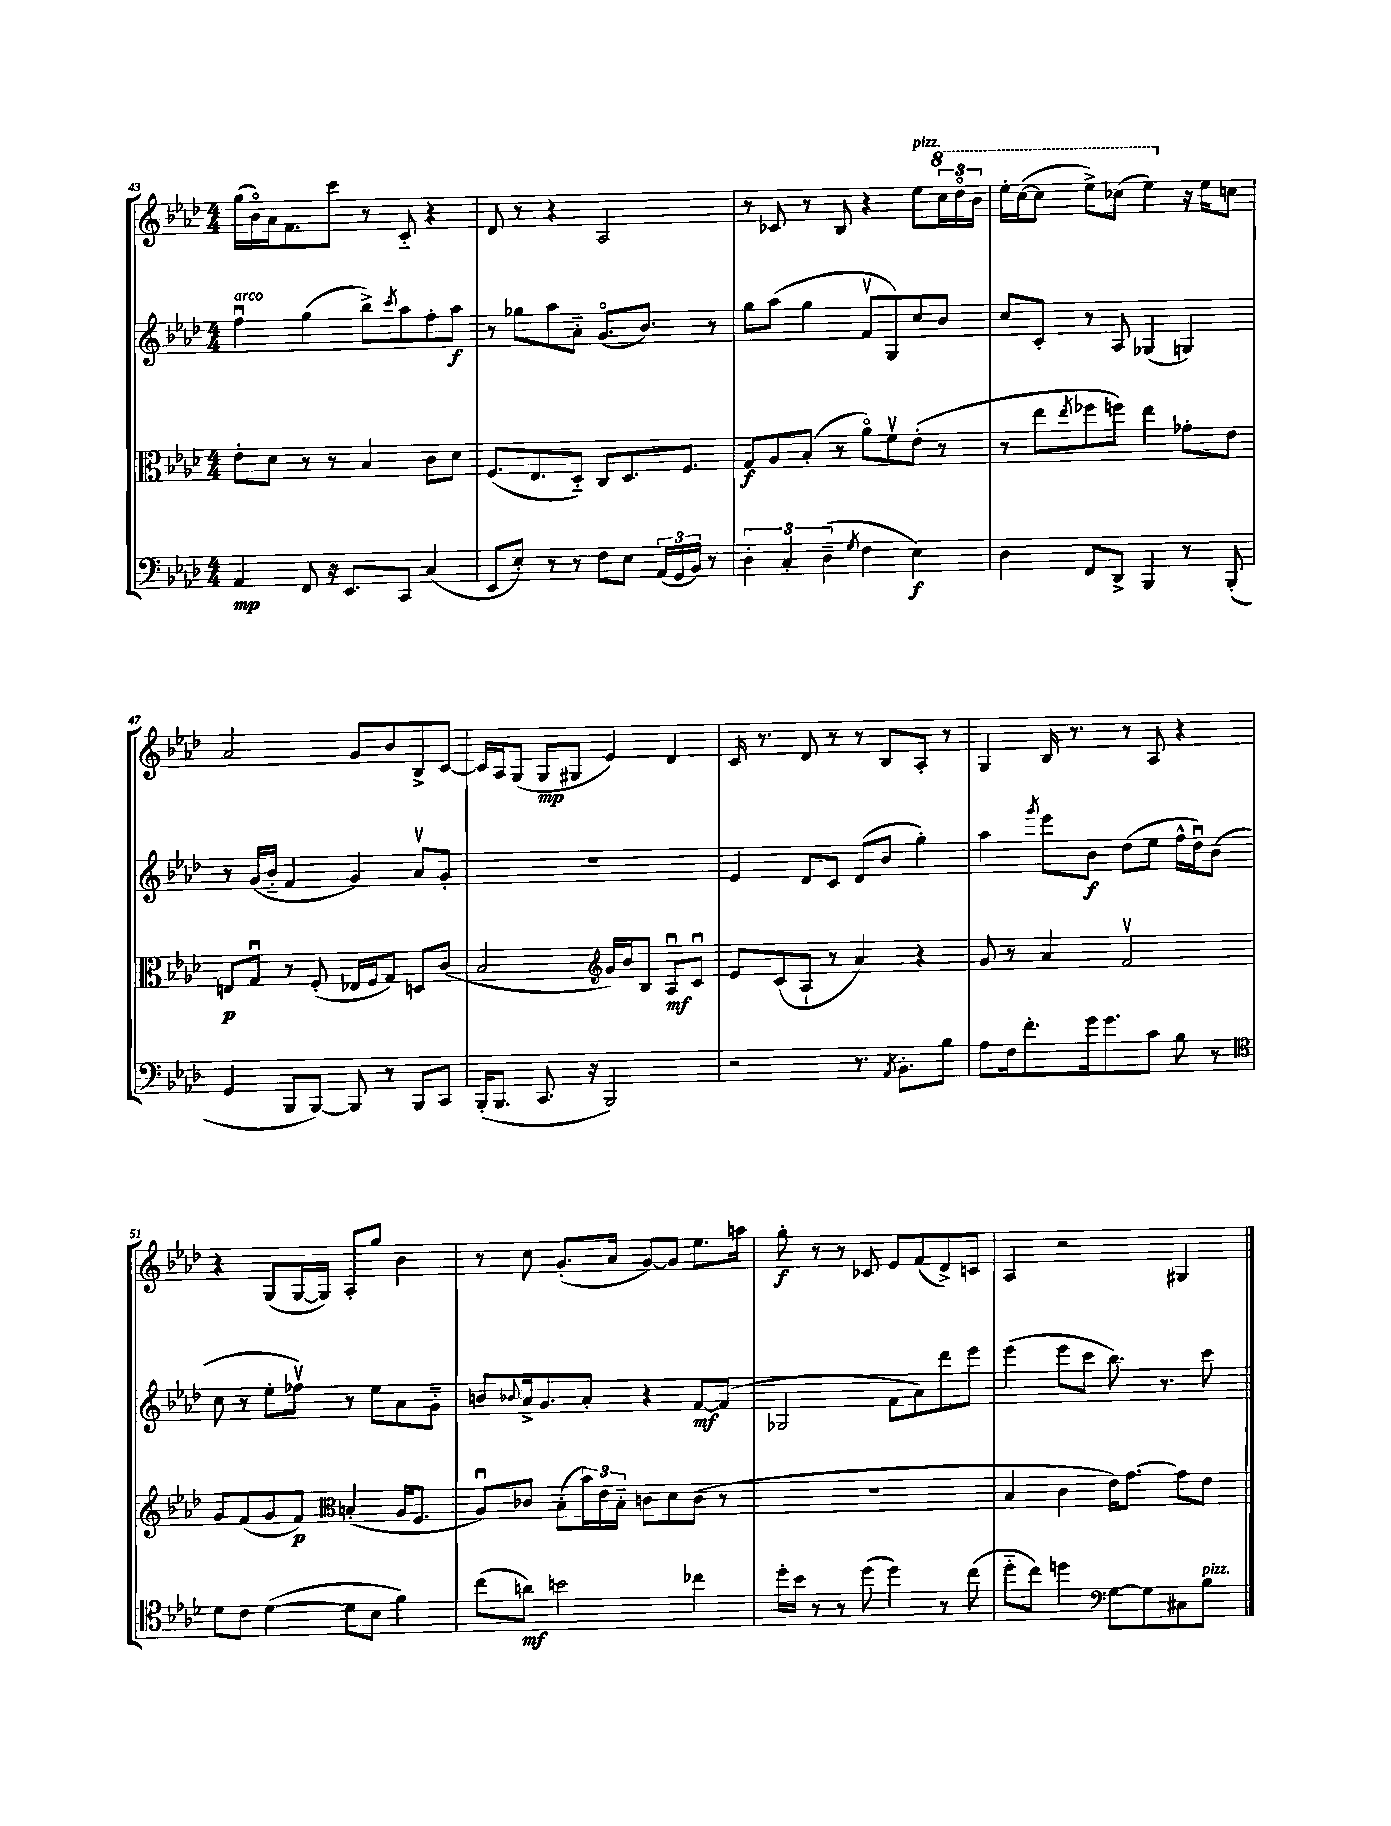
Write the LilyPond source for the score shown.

<<
\new StaffGroup <<
\new Staff = "s0" {
    \clef treble \key aes \major \numericTimeSignature \time 4/4
    g''16( bes'16\flageolet) aes'16 f'8. c'''8 r8 c'8-_ r4 |
    des'8 r8 r4 aes2 |
    r8 ces'8 r8 bes8 r4 ees''8^\markup { \italic "pizz." } \tuplet 3/2 { \ottava #1 c'''16 des'''16\flageolet bes''16 } |
    ees'''16-. c'''16~( c'''8 ees'''8->) ces'''8( ees'''4) \ottava #0 r16 ees''16 c''!8 |
    aes'2 g'8 bes'8 bes8-> c'8~ |
    c'16 aes16 g8( g8\mp gis8 ees'4) des'4 |
    c'16 r8. des'8 r8 r8 bes8 aes8-. r8 |
    g4 bes16 r8. r8 aes8 r4 |
    r4 g8( g16~ g16) aes8-. g''8 bes'4 |
    r8 c''8 g'8.-.( aes'16 g'8~) g'8 ees''8. a''16 |
    g''8-.\f r8 r8 ces'8 ees'8 f'8( des'8->) c'8 |
    aes4 r2 gis4 \bar "|." |
}
\new Staff = "s1" {
    \clef treble \key aes \major \numericTimeSignature \time 4/4
    f''4\downbow^\markup { \italic "arco" } g''4( bes''8->) \acciaccatura { c'''8 } aes''8 f''8-. aes''8\f |
    r8 ges''8 aes''8 aes'8-_ g'8.\flageolet( bes'8.) r8 |
    g''8 aes''8( g''4 f'8\upbow g8) c''8 bes'8 |
    c''8 c'8-. r8 aes8 ges4( g4) |
    r8 g'16( bes'16-_ f'4 g'4) aes'8\upbow g'8-. |
    R1 |
    ees'4 des'8 c'8 des'8( bes'8 g''4-.) |
    aes''4 \acciaccatura { g'''8 } ees'''8 bes'8\f des''8( ees''8 f''16-^ des''16\downbow) bes'8( |
    c''8 r8 ees''8-. fes''8\upbow) r8 ees''8 aes'8 g'8-_ |
    b'8 \appoggiatura { bes'8 } aes'16-> g'8. aes'8-. r4 f'8~\mf f'8( |
    ges2 f'8 aes'8) des'''8 ees'''8 |
    ees'''4( ees'''8 c'''8 bes''8.) r8. c'''8 \bar "|." |
}
\new Staff = "s2" {
    \clef alto \key aes \major \numericTimeSignature \time 4/4
    ees'8-. des'8 r8 r8 bes4 c'8 des'8 |
    f8.( ees8. des8-_) c8 des8. f8. |
    g8\f aes8 bes8-.( r8 aes'8\flageolet) f'8\upbow ees'8-.( r8 |
    r8 ees''8 \acciaccatura { ees''8 } fes''8 f''8) ees''4 ges'8-. ees'8 |
    e8\p g8\downbow r8 f8-.( ees16 f16 g8) d8 c'8( |
    bes2 \clef treble g'16) bes'16 bes8 aes8\downbow\mf c'8\downbow |
    ees'8 c'8( aes8-! r8 aes'4) r4 |
    g'8 r8 aes'4 f'2\upbow |
    g'8 f'8( g'8 f'8\p) \clef alto b4-.( aes16 f8. |
    aes8\downbow) ces'8 bes8-.( \tuplet 3/2 { bes'16) ees'16 bes16-_ } c'8 des'8 c'8( r8 |
    r1 |
    bes4 c'4 ees'16) g'8.~ g'8 ees'8 \bar "|." |
}
\new Staff = "s3" {
    \clef bass \key aes \major \numericTimeSignature \time 4/4
    aes,4\mp f,8 r16 ees,8. c,8 c4( |
    ees,8 ees8-.) r8 r8 f8 ees8 \tuplet 3/2 { aes,16( g,16 bes,16) } r8 |
    \tuplet 3/2 { des4-. c4-. des4--( } \acciaccatura { g8 } f4 ees4\f) |
    des4 f,8 des,8-> bes,,4 r8 bes,,8-.( |
    g,4 bes,,8 bes,,8~) bes,,8 r8 bes,,8 c,8 |
    bes,,16-.( bes,,8. c,8. r16 bes,,2) |
    r2 r8. \acciaccatura { aes,8 } bes,8.-. bes8 |
    aes8 f16 f'8.-. g'16 g'8. c'8 bes8 r8 |
    \clef tenor des'8 c'8 des'4~( des'8 bes8 f'4) |
    c''8( a'8\mf) b'2 ces''4 |
    des''16-. bes'16 r8 r8 des''8( des''4) r8 c''8( |
    des''8-_ c''8) d''4 \clef bass g8~ g8 cis8 bes8^\markup { \italic "pizz." } \bar "|." |
}
>>
>>
\layout { \context { \Score currentBarNumber = #43 } }
